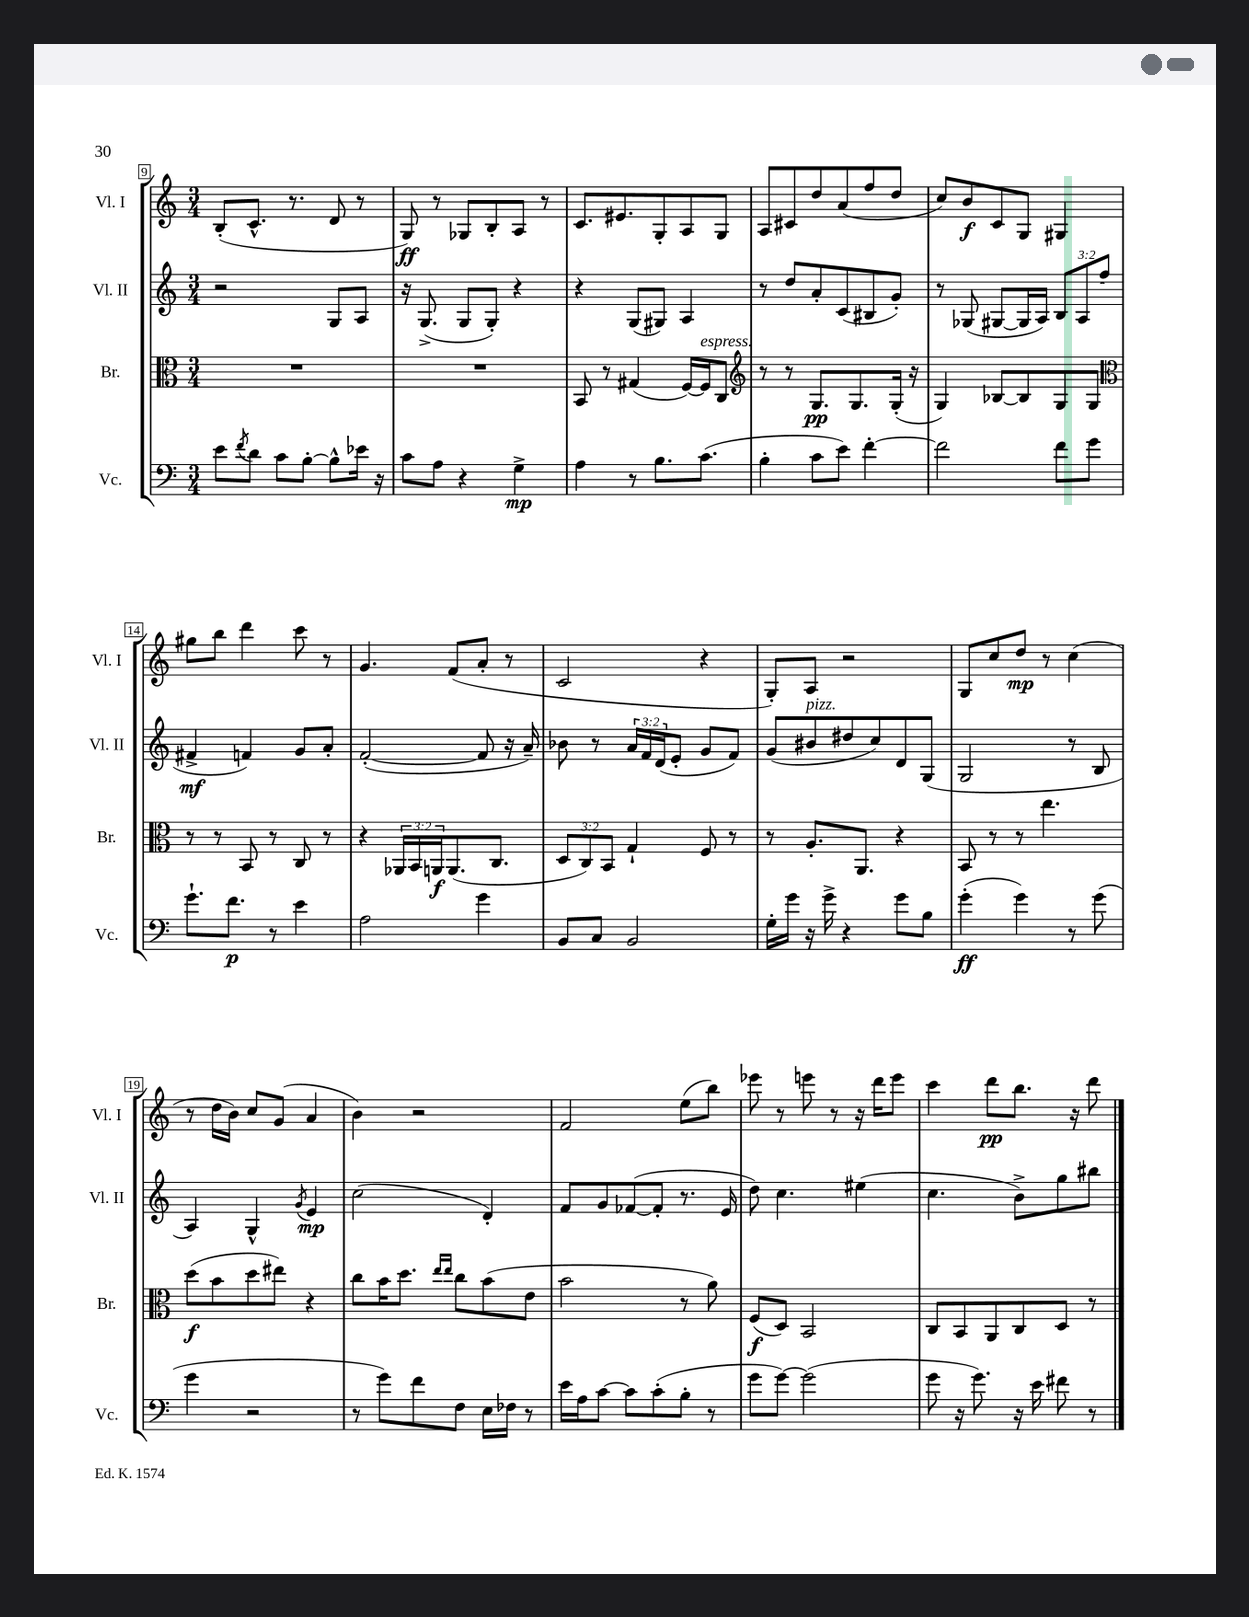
<<
\new StaffGroup <<
\new Staff = "s0" \with { instrumentName = "Vl. I" shortInstrumentName = "Vl. I" } {
    \clef treble \key c \major \numericTimeSignature \time 3/4
    b8-.( c'8.-^ r8. d'8 r8 |
    g8\ff) r8 ges8 b8-. a8 r8 |
    c'8. eis'8. g8-. a8 g8 |
    a8 cis'8 d''8 a'8( f''8 d''8 |
    c''8) b'8\f c'8 g8 gis4 |
    gis''8 b''8 d'''4 c'''8 r8 |
    g'4. f'8( a'8-. r8 |
    c'2 r4 |
    g8-.) a8 r2 |
    g8 c''8 d''8\mp r8 c''4( |
    r8 d''16 b'16) c''8 g'8( a'4 |
    b'4) r2 |
    f'2 e''8( b''8) |
    ees'''8 r8 e'''8 r8 r16 d'''16 e'''8 |
    c'''4 d'''8\pp b''8. r16 d'''8 \bar "|." |
}
\new Staff = "s1" \with { instrumentName = "Vl. II" shortInstrumentName = "Vl. II" } {
    \clef treble \key c \major \numericTimeSignature \time 3/4 \override Staff.TupletNumber.text = #tuplet-number::calc-fraction-text
    r2 g8 a8 |
    r16 g8.->( g8 g8-.) r4 |
    r4 g8( gis8) a4 |
    r8 d''8 a'8-. c'8( bis8 g'8-.) |
    r8 ges8( gis8~ gis16 a16) \tuplet 3/2 { b8 a8 f''8( } |
    fis'4->\mf f'4) g'8 a'8-. |
    f'2~-.( f'8 r16 a'16--) |
    bes'8 r8 \tuplet 3/2 { a'16 f'16 d'16( } e'8-. g'8 f'8) |
    g'8( bis'8^\markup { \italic "pizz." } dis''8 c''8) d'8 g8( |
    g2 r8 b8 |
    a4) g4-^ \acciaccatura { g'8 } e'4\mp |
    c''2( d'4-.) |
    f'8 g'8 fes'8~( fes'8-. r8. e'16 |
    d''8) c''4. eis''4( |
    c''4. b'8->) g''8 bis''8 \bar "|." |
}
\new Staff = "s2" \with { instrumentName = "Br." shortInstrumentName = "Br." } {
    \clef alto \key c \major \numericTimeSignature \time 3/4 \override Staff.TupletNumber.text = #tuplet-number::calc-fraction-text
    R2. |
    R2. |
    b,8 r8 gis4( f16~) f16^\markup { \italic "espress." } c8 |
    \clef treble r8 r8 g8.\pp g8. g16-.( r16 |
    g4) bes8~ bes8 g8 g8 |
    \clef alto r8 r8 b,8 r8 c8 r8 |
    r4 \tuplet 3/2 { aes,16 b,16 a,16\f } a,8.( c8. |
    \tuplet 3/2 { d8 c8) b,8 } g4-! f8 r8 |
    r8 a8.-. a,8. r4 |
    b,8 r8 r8 e''4. |
    d''8\f( b'8 d''8 eis''8) r4 |
    c''8 b'16 d''8. \grace { e''16 e''16 } c''8 b'8( e'8 |
    b'2 r8 a'8) |
    f8\f( d8) b,2 |
    c8 b,8 a,8 c8 d8 r8 \bar "|." |
}
\new Staff = "s3" \with { instrumentName = "Vc." shortInstrumentName = "Vc." } {
    \clef bass \key c \major \numericTimeSignature \time 3/4
    e'8 \acciaccatura { f'8 } d'8 c'8 b8~-. b8-^ ees'16 r16 |
    c'8 a8 r4 g4->\mp |
    a4 r8 b8. c'8.( |
    b4-. c'8 e'8) f'4~-. |
    f'2 f'8 g'8 |
    g'8.-! f'8.\p r8 e'4 |
    a2 g'4 |
    b,8 c8 b,2 |
    g16-. g'16 r16 g'16-> r4 g'8 b8 |
    g'4-.\ff( g'4) r8 g'8( |
    g'4 r2 |
    r8 g'8) f'8 f8 e16 fes16 r8 |
    e'16 a16 c'8~ c'8 c'8-.( b8-. r8 |
    g'8 g'8~) g'2( |
    g'8 r16 g'8.) r16 e'16 fis'8 r8 \bar "|." |
}
>>
>>
\layout { \context { \Score currentBarNumber = #9 \override BarNumber.stencil = #(make-stencil-boxer 0.1 0.3 ly:text-interface::print) } }
